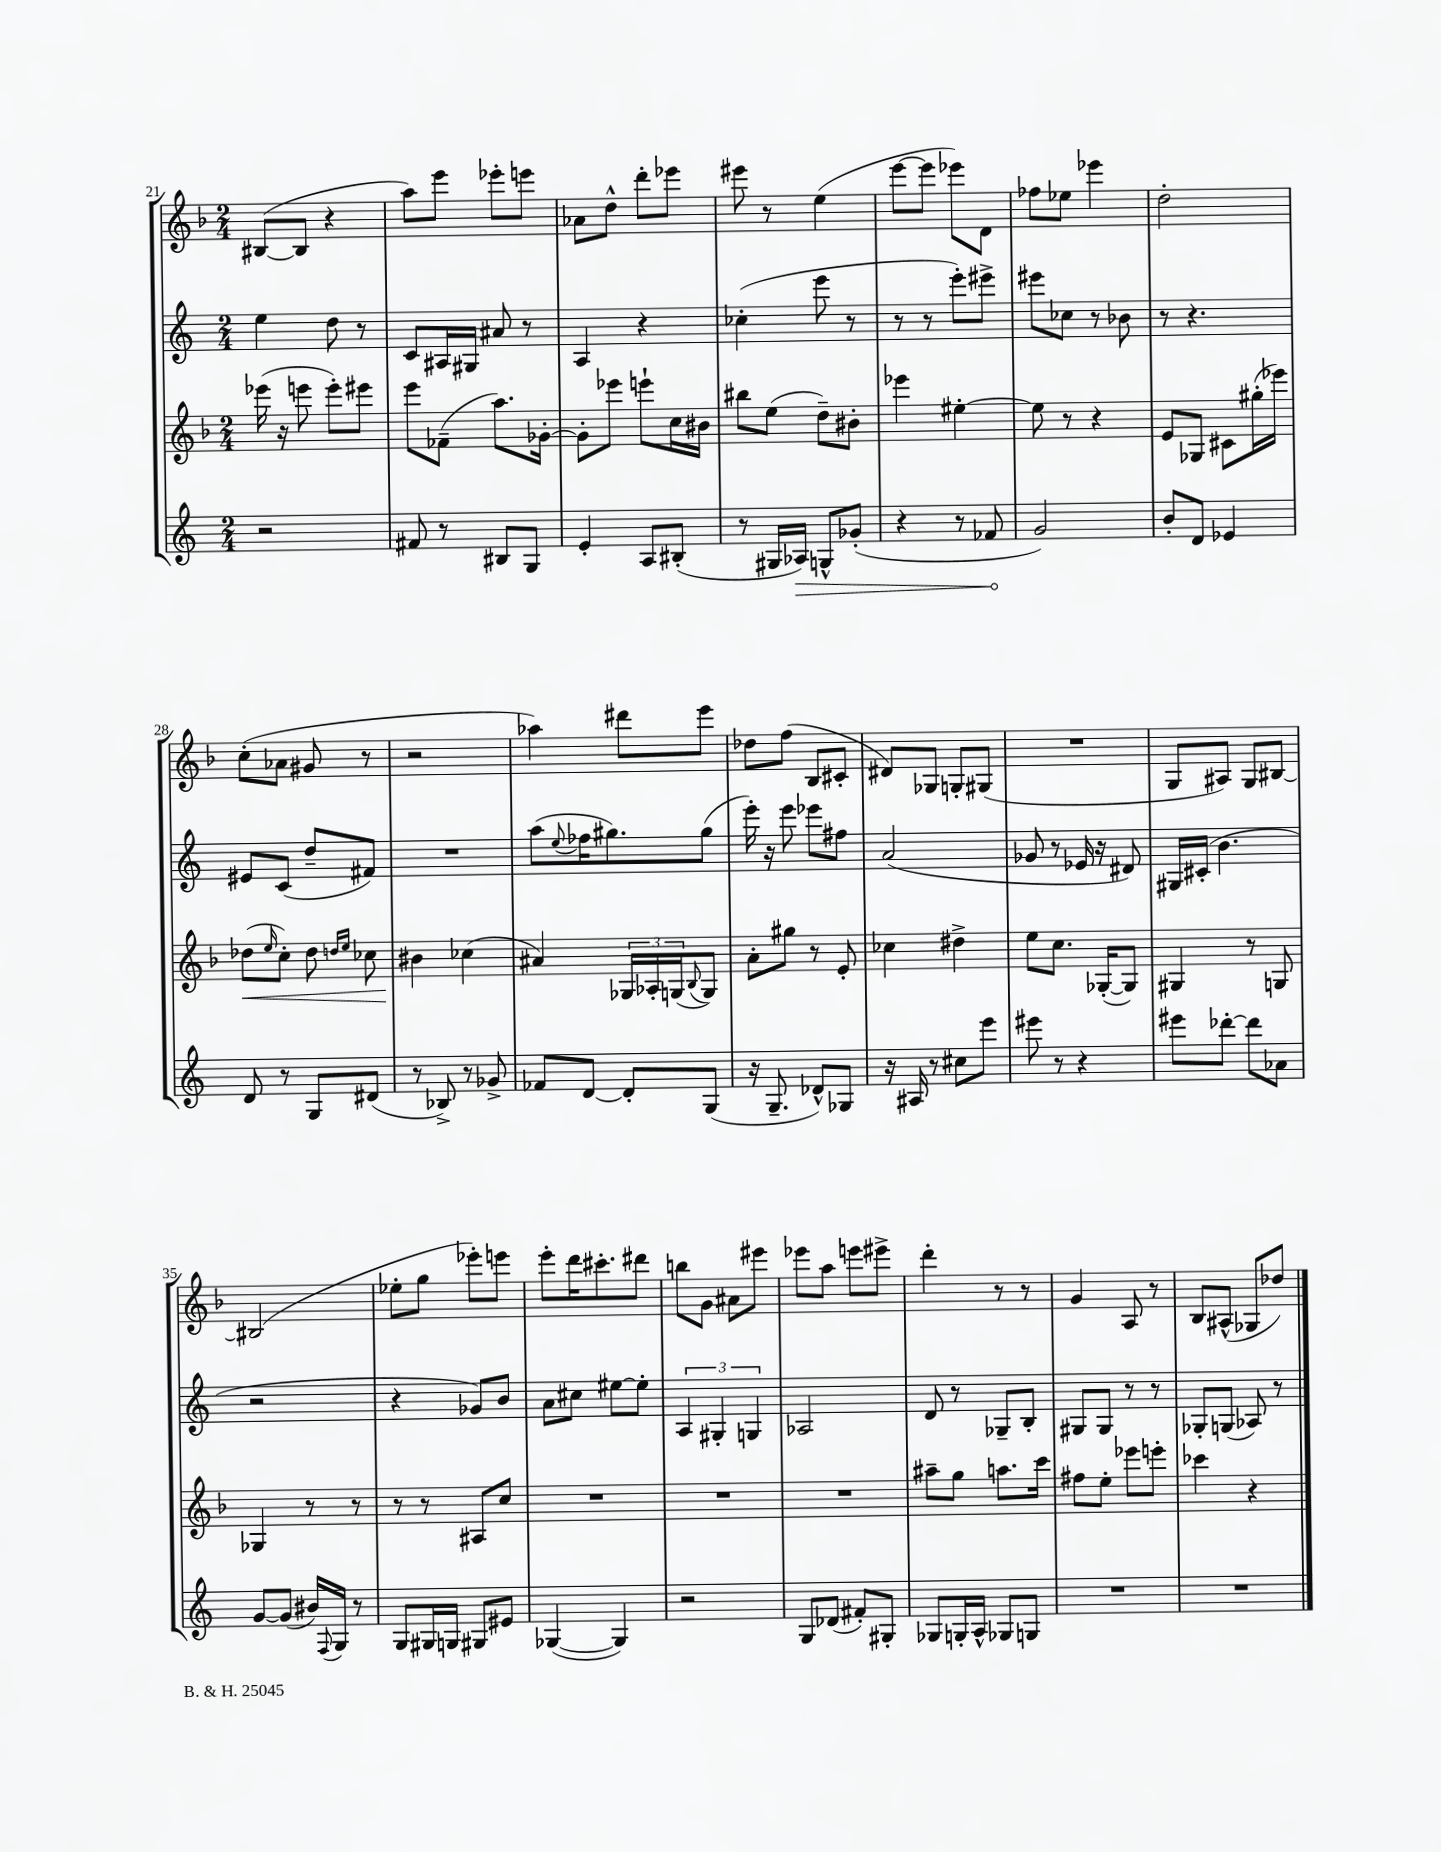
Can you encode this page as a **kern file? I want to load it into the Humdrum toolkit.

**kern	**kern	**kern	**kern
*staff4	*staff3	*staff2	*staff1
*clefG2	*clefG2	*clefG2	*clefG2
*k[]	*k[b-]	*k[]	*k[b-]
*M2/4	*M2/4	*M2/4	*M2/4
2r	(16eee-	4ee	([8B#
.	16r	.	.
.	8eee	.	8B#]
.	8eee')	8dd	4r
.	8eee#	8r	.
=	=	=	=
8f#	8eee	8c	8aa)
8r	(8f-~	16A#	8eee
.	.	16G#	.
8B#	8.aa)	8a#	8eee-'
8G	.	8r	8eee
.	[16g-'	.	.
=	=	=	=
4e'	8g-']	4A	8a-
.	8eee-	.	8dd^^
8A	8eee`	4r	8ddd'
(8B#'	16cc	.	8eee-
.	16b#	.	.
=	=	=	=
8r	8bb#	(4cc-'	8eee#
16G#	(8ee	.	8r
16A-)	.	.	.
8G^^	8dd~)	8eee	(4ee
(8g-'	8b#'	8r	.
=	=	=	=
4r	4eee-	8r	[8eee
.	.	8r	8eee]
8r	[4ee#'	8eee')	8eee-)
8f-	.	8eee#^	8d
=	=	=	=
2g)	8ee#]	8eee#	8ff-
.	8r	8cc-	8ee-
.	4r	8r	4eee-
.	.	8b-	.
=	=	=	=
8b'	8e	8r	2dd'
8d	8G-	4.r	.
4e-	8c#	.	.
.	(16gg#'	.	.
.	16eee-)	.	.
=	=	=	=
8d	(8dd-	8e#	(8cc'
.	16qqee	.	.
8r	8cc')	(8c	8a-
8G	8dd-	8dd~	8g#
.	16qqdd	.	.
.	16qqee	.	.
(8d#	8cc-	8f#)	8r
=	=	=	=
8r	4b#	2r	2r
8B-^)	.	.	.
8r	(4cc-	.	.
8g-^	.	.	.
=	=	=	=
8f-	4a#)	(8aa	4aa-)
.	.	8qqee	.
[8d	.	16ff-	.
.	.	8.gg#)	.
8d']	24G-	.	8ddd#
.	24A-'	.	.
.	(24G	.	.
.	8qqB-	.	.
(8G	8G)	(8gg#	8eee
=	=	=	=
16r	8a'	16eee')	8dd-
8.G~	.	16r	.
.	8gg#	8eee	(8ff
8d-^^)	8r	8eee-	8B-
8G-	8e'	8ff#	8c#'
=	=	=	=
16r	4cc-	(2a	8d#)
16A#	.	.	.
8r	.	.	8G-
8cc#	4dd#^	.	8G'
8eee	.	.	(8G#
=	=	=	=
8eee#	8ee	8g-	2r
8r	8.cc	8r	.
4r	.	16e-	.
.	([16G-'	16r	.
.	8G-])	8d#)	.
=	=	=	=
8eee#	4G#	16G#	8G
.	.	(16c#'	.
[8ddd-'	.	4.b	8A#)
8ddd-]	8r	.	8G
8a-	8G	.	[8B#
=	=	=	=
[8g	4G-	2r	(2B#]
(8g]	.	.	.
16b#)	8r	.	.
8qqF	.	.	.
16G	.	.	.
8r	8r	.	.
=	=	=	=
8G	8r	4r	8ee-'
16G#	8r	.	8gg
16G	.	.	.
8G#	8A#	8g-)	8eee-')
8e#	8cc	8b	8eee
=	=	=	=
([4G-	2r	8a	8eee'
.	.	8cc#	16ddd
.	.	.	8.ccc#'
4G-])	.	[8ee#	.
.	.	8ee#']	8ddd#
=	=	=	=
2r	2r	6A	8bb
.	.	.	8g
.	.	6G#'	.
.	.	.	8a#
.	.	6G	.
.	.	.	8eee#
=	=	=	=
8G	2r	2A-	8eee-
(8d-	.	.	8aa
8f#')	.	.	8eee
8G#'	.	.	8eee#^
=	=	=	=
8G-	8aa#~	8d	4ddd'
16G'	8gg	8r	.
16A^^	.	.	.
8G-	8.aa	8G-~	8r
8G	.	8B'	8r
.	16ccc	.	.
=	=	=	=
2r	8ff#	8G#	4g
.	8ee'	8G#	.
.	8eee-	8r	8A
.	8eee'	8r	8r
=	=	=	=
2r	4ccc-	8G-'	8B-
.	.	(8G	(8A#^^
.	4r	8A-)	8G-
.	.	8r	8dd-)
==	==	==	==
*-	*-	*-	*-
